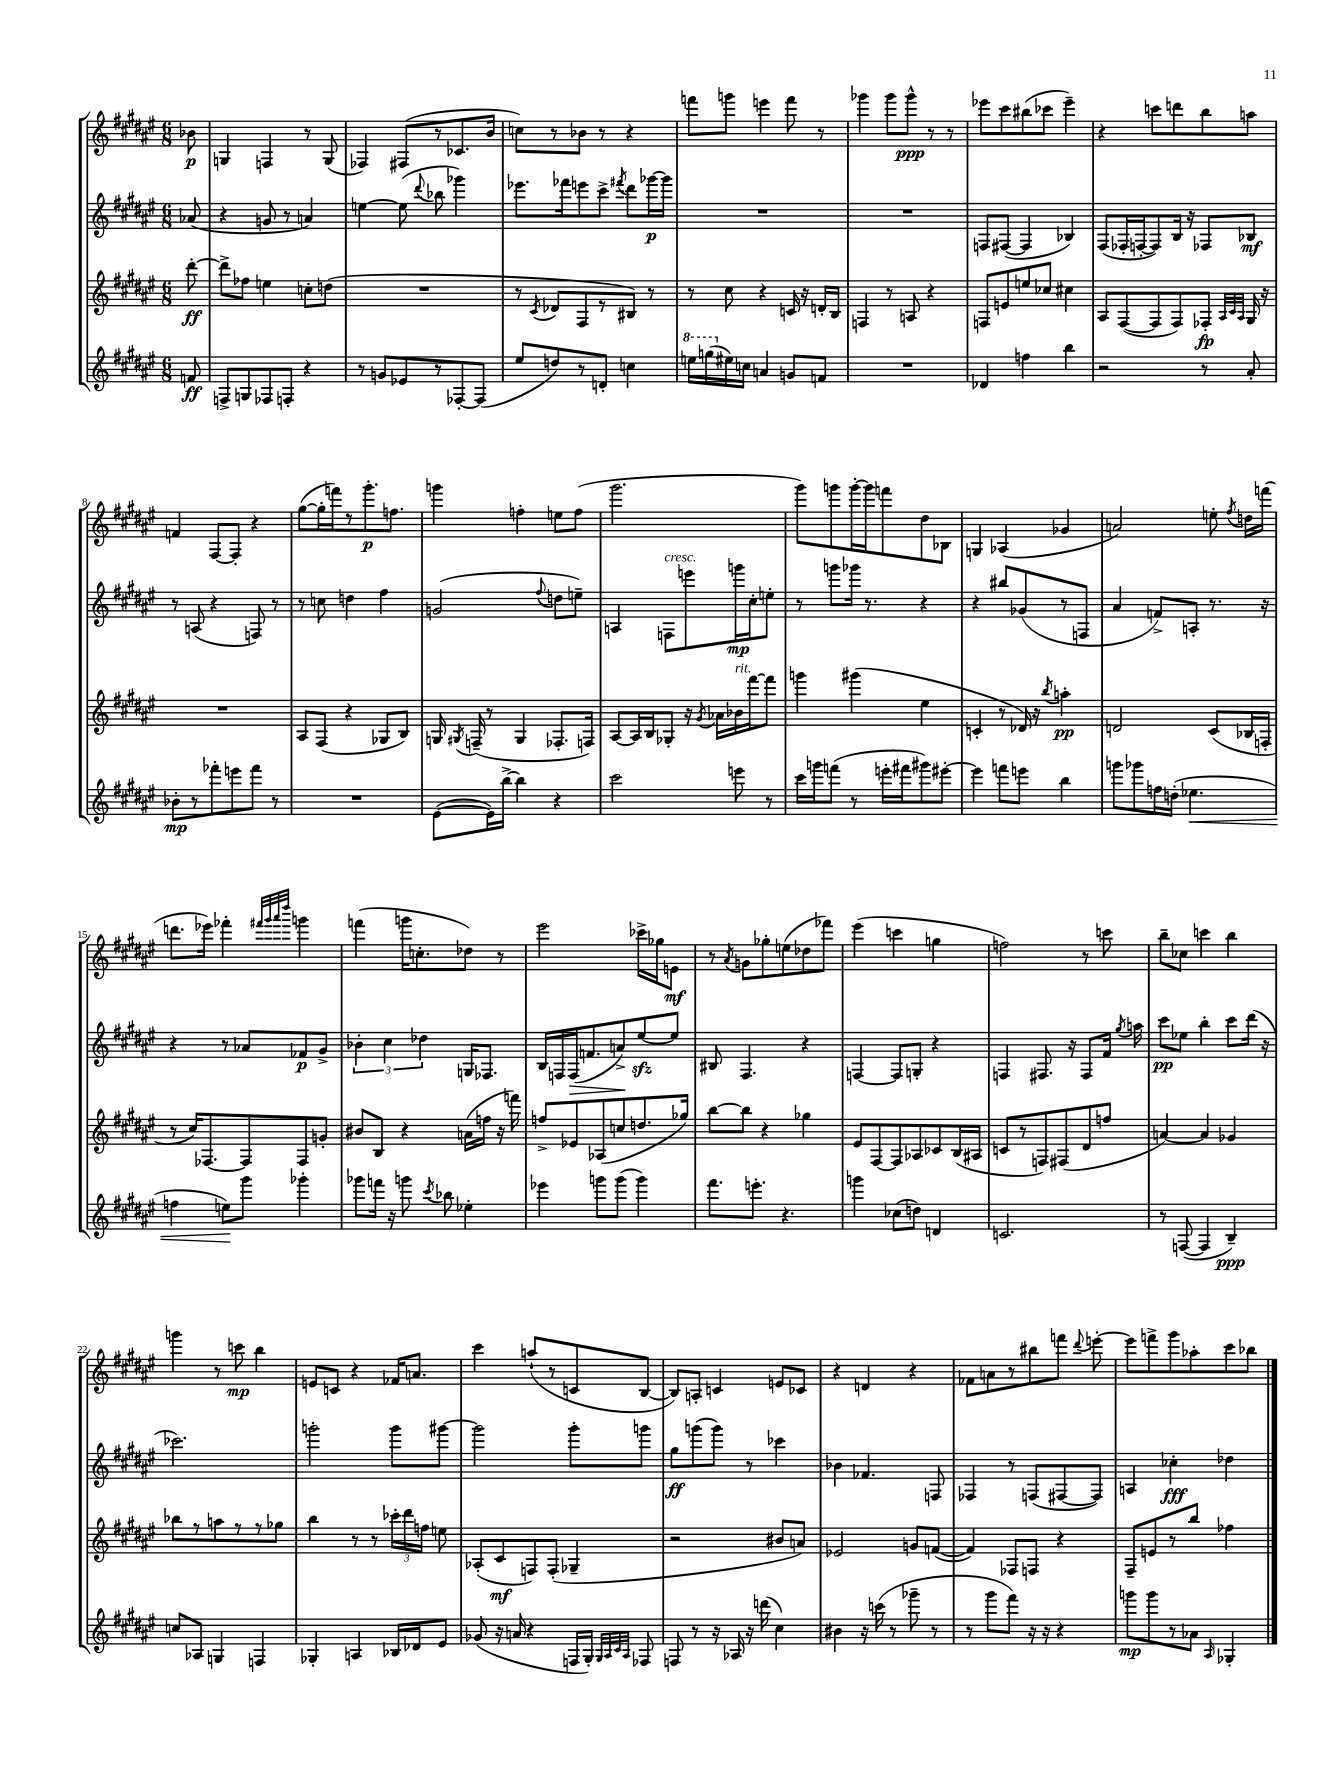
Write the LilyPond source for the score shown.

<<
\new StaffGroup <<
\new Staff = "s0" {
    \clef treble \key fis \major \numericTimeSignature \time 6/8 \partial 8
    \autoBeamOff bes'8\p |
    g4 f4 r8 g8( |
    fes4) fis8[( r8 ces'8. b'16] |
    c''8[) r8 bes'8] r8 r4 |
    f'''8[ g'''8] e'''4 f'''8 r8 |
    ges'''4 ges'''8[ ges'''8]-^\ppp r8 r8 |
    ees'''8[ cis'''8 bis''8( ces'''8] ees'''4--) |
    r4 c'''8[ d'''8 b''8 a''8] |
    f'4 fis8[~ fis8]-. r4 |
    gis''8[~( gis''16-. f'''16) r8 gis'''8.-.\p f''8.] |
    g'''4 f''4-. e''8[ f''8]( |
    gis'''2. |
    gis'''8[) g'''8 g'''16~-. g'''16 f'''8 dis''8 bes8] |
    g4 aes4( ges'4 |
    a'2) e''8-. \acciaccatura { fis''8 } d''16[ f'''16]( |
    d'''8.[ ees'''16]) fes'''4-. \grace { fis'''32[ gis'''32 ais'''32 dis''''32] } g'''4 |
    f'''4( g'''16[ c''8.-. des''8]) r8 |
    eis'''2 ces'''16[-> ges''16 e'8]\mf |
    r8 \acciaccatura { ais'8 } g'8[ ges''8-. e''8( des''8 fes'''8]) |
    eis'''4( c'''4 g''4 |
    f''2) r8 c'''8 |
    b''8[-- ces''8] c'''4 b''4 |
    g'''4 r8 c'''8\mp b''4 |
    e'8[ c'8] r4 fes'16[ a'8.] |
    cis'''4 a''8[-!( r8 c'8 b8]~ |
    b8[) a8]-. c'4 e'8[ ces'8] |
    r4 d'4 r4 |
    fes'8[ a'8 r8 bis''8 f'''8] \appoggiatura { dis'''8 } e'''8~-. |
    e'''8[ f'''8-> gis'''8 aes''8-. cis'''8 bes''8] \bar "|." |
}
\new Staff = "s1" {
    \clef treble \key fis \major \numericTimeSignature \time 6/8 \partial 8
    \autoBeamOff aes'8( |
    r4 g'8 r8 a'4) |
    e''4~ e''8( \appoggiatura { dis'''8 } bes''8 ges'''4) |
    ees'''8.[ fes'''16 e'''8 cis'''8]-> \acciaccatura { fis'''8 } dis'''8[ ges'''16~\p ges'''16] |
    R2. |
    R2. |
    f8[ fis8]~( fis4 bes4) |
    fis8[( fes16-. f16~-. f8) b16] r16 fes8[ bes8]\mf |
    r8 a8( r4 f8) r8 |
    r8 c''8 d''4 fis''4 |
    g'2( \appoggiatura { fis''8 } d''8[ e''8]--) |
    a4 f8[^\markup { \italic "cresc." } e'''8 g'''16\mp cis''16-. e''8]-. |
    r8 g'''8[ ges'''16] r8. r4 |
    r4 bis''8[ ges'8( r8 f8] |
    ais'4 f'8[->) a8]-. r8. r16 |
    r4 r8 aes'8[ fes'8\p gis'8]-> |
    \tuplet 3/2 { bes'4-. cis''4 des''4 } g16[ fes8.] |
    b16[ f16 f16\>( f'8. a'8->\!) eis''8~\sfz eis''8] |
    bis8 fis4. r4 |
    f4~ f8[ g8]-. r4 |
    f4 fis8. r16 fis8[ fis'16] \acciaccatura { gis''8 } a''16 |
    cis'''8[\pp ees''8] b''4-. cis'''8[ dis'''16]( r16 |
    ces'''2.) |
    g'''2-. g'''8[ gis'''8]~ |
    gis'''2 gis'''8[-. g'''8] |
    gis''8[\ff g'''8( g'''8]) r8 ces'''4 |
    bes'4 fes'4. f8 |
    fes4 r8 f8[( fis8~ fis8]) |
    a4 ces''4-.\fff des''4 \bar "|." |
}
\new Staff = "s2" {
    \clef treble \key fis \major \numericTimeSignature \time 6/8 \partial 8
    \autoBeamOff dis'''8~-.\ff |
    dis'''8[-> fes''8] e''4 c''8[-. d''8]( |
    R2. |
    r8 \acciaccatura { cis'8 } des'8[ fis8 r8 bis8]) r8 |
    r8 cis''8 r4 c'16 r16 d'16[-. b16] |
    f4 r8 a8 r4 |
    f8[ e'8 e''8 ces''8] cis''4 |
    ais8[ fis8~( fis8 fis8) fes8]-.\fp \grace { ais32[ cis'32 ais32] } gis16 r16 |
    R2. |
    ais8[ fis8]( r4 ges8[ b8]) |
    g16 \acciaccatura { gis8 } f16--( r8 gis4 fes8.[-. f16]) |
    ais8[~ ais16 b16 ges8]-. r16 \acciaccatura { gis'8 } aes'16[ bes'16^\markup { \italic "rit." } fis'''16~ fis'''8] |
    g'''4 gis'''4( eis''4 |
    c'4-. r8 des'16) r16 \acciaccatura { b''8 } a''4-.\pp |
    d'2 cis'8[( bes16 f16]-. |
    r8 cis''16[) fes8.~ fes8 fes8 g'8]-. |
    bis'8[ b8] r4 a'16[( f''16] r16 f'''16) |
    f''8[-> ees'8 aes8( c''8 d''8. ges''16]) |
    b''8[~ b''8] r4 ges''4 |
    eis'8[ fis8~ fis8 aes8 ces'8 b16( ais16] |
    c'8[ r8 f8) fis8( dis'8 f''8] |
    a'4~) a'4 ges'4 |
    bes''8[ r8 a''8 r8 r8 ges''8] |
    b''4 r8 r8 \tuplet 3/2 { ces'''16[-. dis'''16 f''16] } e''8 |
    aes8[-.( cis'8\mf f8) f8]-.( ges4-- |
    r2 bis'8[ a'8]) |
    ees'2 g'8[ f'8]~( |
    f'4) fes8[ f8] r4 |
    fis8[-- e'8 r8 b''8] fes''4 \bar "|." |
}
\new Staff = "s3" {
    \clef treble \key fis \major \numericTimeSignature \time 6/8 \partial 8
    \autoBeamOff f'8\ff |
    f8[-> g8 fes8 f8]-. r4 |
    r8 g'8[ ees'8 r8 fes8~-. fes8]( |
    eis''8[ d''8) r8 d'8]-. c''4 |
    \ottava #1 e'''16[ g'''16( \ottava #0 eis''!16) c''16] a'4 g'8[ f'8] |
    R2. |
    des'4 f''4 b''4 |
    r2 r8 ais'8-. |
    bes'8[-.\mp r8 fes'''8-. e'''8 fes'''8] r8 |
    R2. |
    eis'8[~( eis'16) b''16]~-> b''4 r4 |
    cis'''2 e'''8 r8 |
    cis'''16[ g'''16 f'''8]( r8 e'''16[-. fis'''16 gis'''8) eis'''8]~-. |
    eis'''4 f'''8[ e'''8] b''4 |
    g'''8[ ges'''8 f''16 d''16]-.( ees''4.\< |
    f''4 e''8[\!) gis'''8] ges'''4-. |
    ges'''8[ f'''16] r16 g'''8 \acciaccatura { cis'''8 } bes''8 ees''4-. |
    ees'''4 g'''8[ g'''8]( g'''4) |
    fis'''8.[ e'''8.]-. r4. |
    g'''4 ces''8[( d''8]) d'4 |
    c'2. |
    r8 f8~( f4 b4--\ppp) |
    c''8[ aes8] g4 f4 |
    ges4-. a4 bes16[ des'16 eis'8] |
    ges'8( r16 a'16 r4 f16[ gis16]-.) \grace { gis32[ ais32 cis'32 ais32] } fes8 |
    f8 r8 r16 aes16 r16 d'''16( cis''4) |
    bis'4 r16 c'''16( r8 ges'''8-- r8 |
    r8 gis'''8[ fis'''8]) r16 r16 r4 |
    g'''8[\mp g'''8 r8 aes'8] \grace { ais16 } ges4-. \bar "|." |
}
>>
>>
